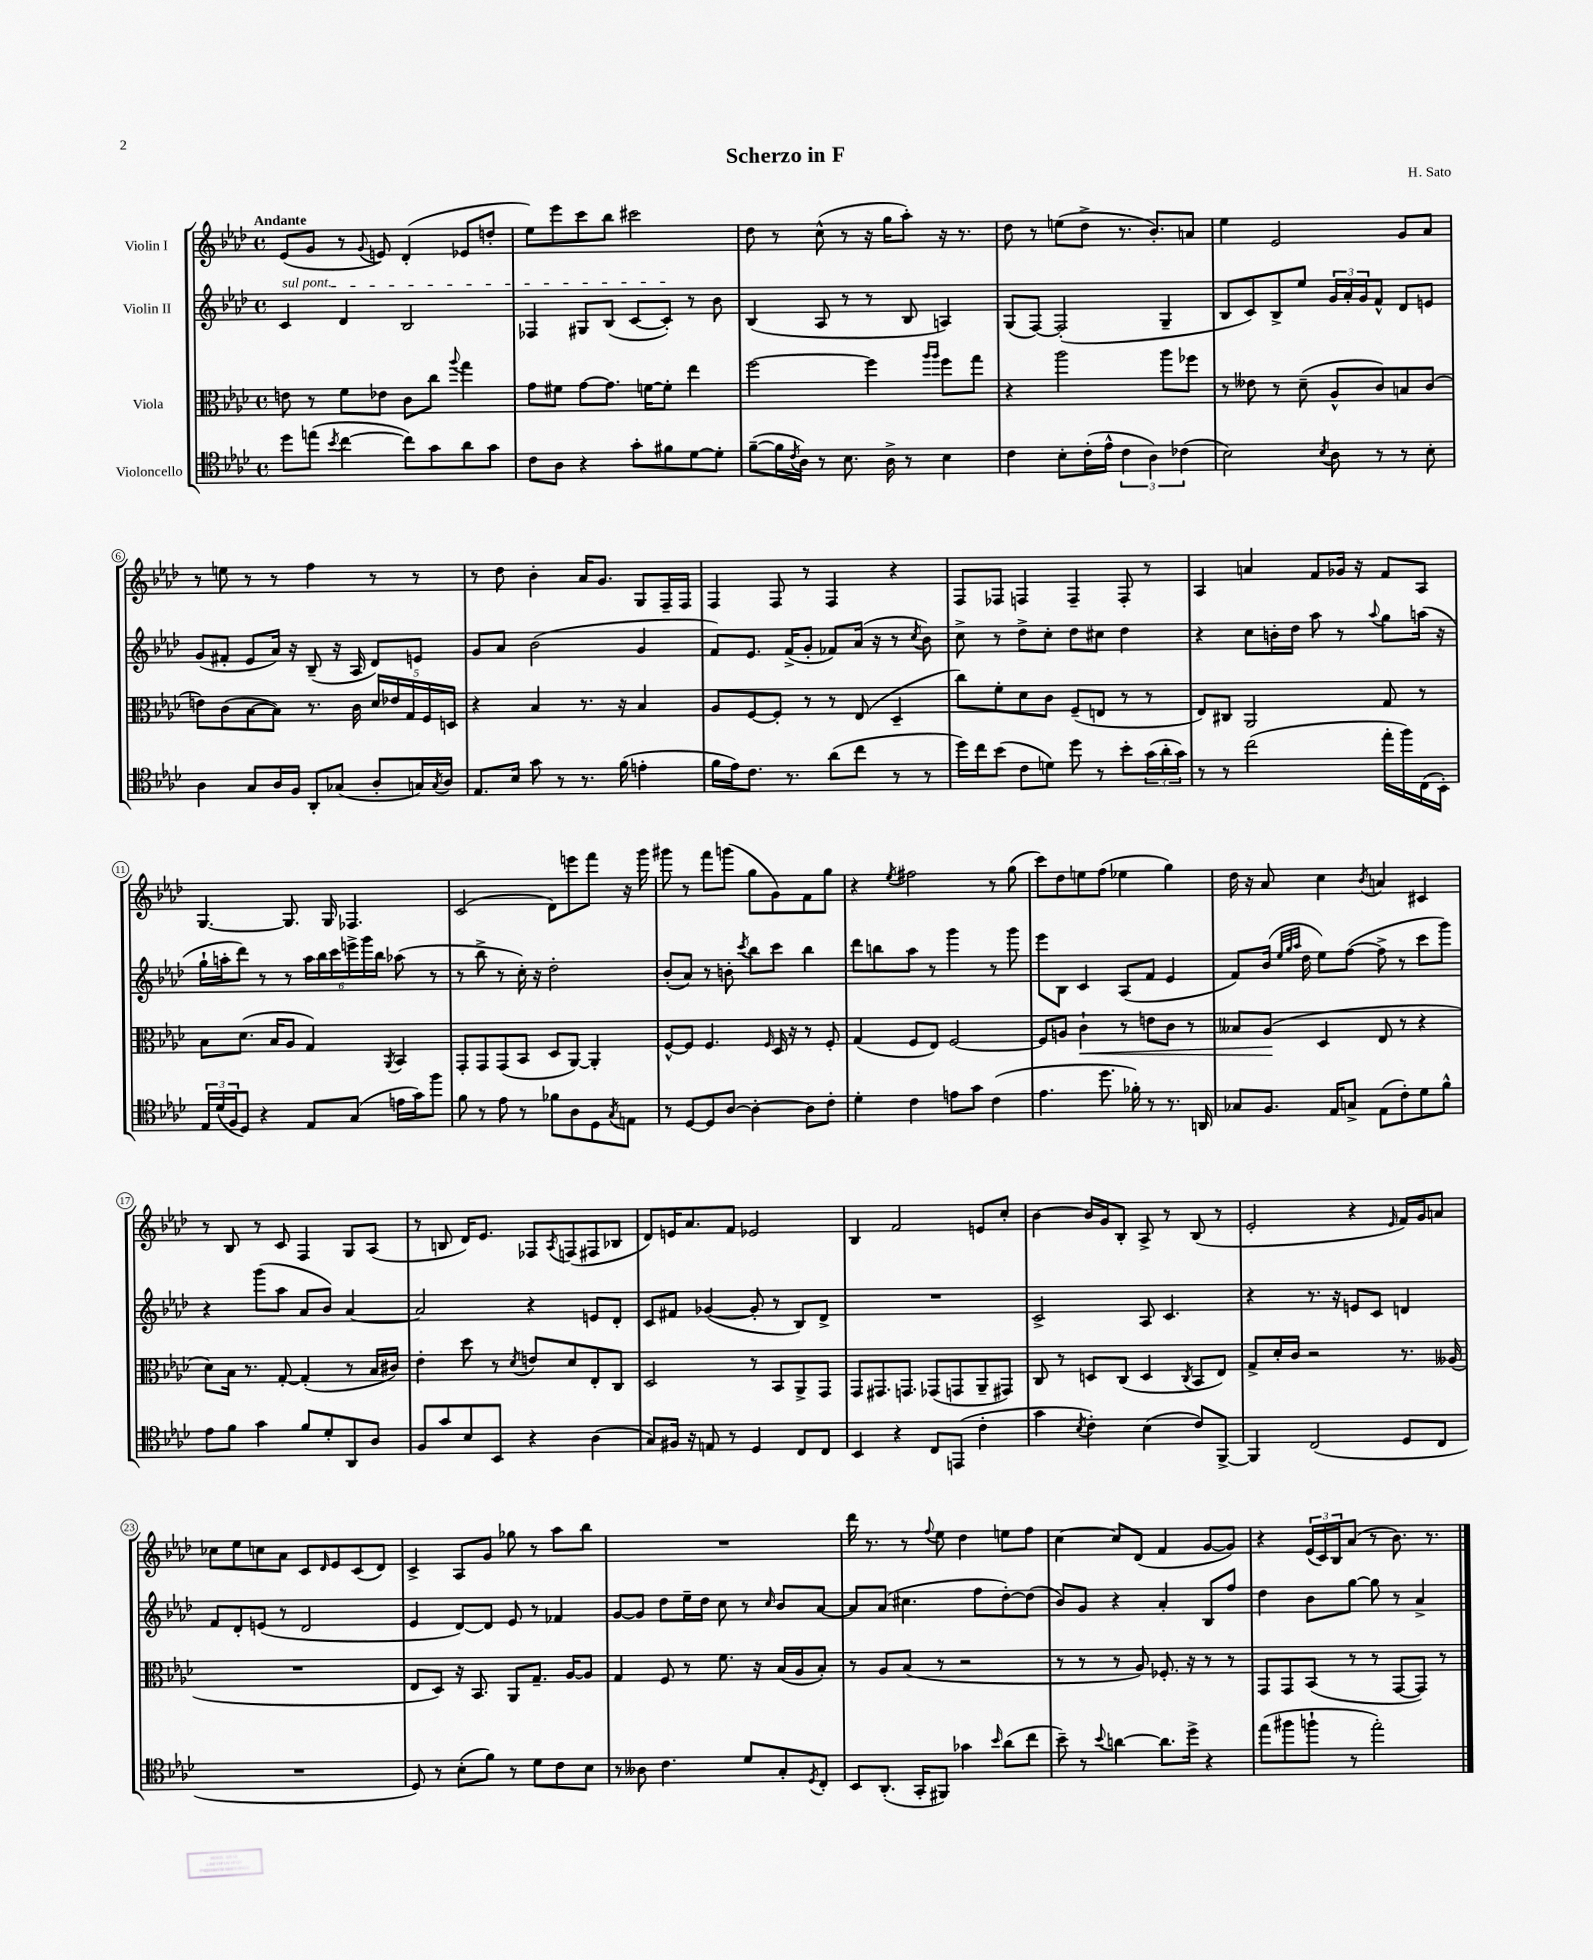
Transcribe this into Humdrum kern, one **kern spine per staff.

**kern	**kern	**dynam	**kern	**kern
*part4	*part3	*part3	*part2	*part1
*staff4	*staff3	*staff3	*staff2	*staff1
*I"Violoncello	*I"Viola	*	*I"Violin II	*I"Violin I
*clefC4	*clefC3	*	*clefG2	*clefG2
*k[b-e-a-d-]	*k[b-e-a-d-]	*	*k[b-e-a-d-]	*k[b-e-a-d-]
*M4/4	*M4/4	*	*M4/4	*M4/4
*met(c)	*met(c)	*	*met(c)	*met(c)
=1	=1	=1	=1	=1
!	!	!	!	!LO:TX:a:B:t=Andante
!	!	!	!LO:TX:a:i:t=sul pont.	!
8dd-\L	8en\	.	4c/	(8e-/L
(8een\J	8r	.	.	8g/J
8qb-/	.	.	.	.
[4cc\	8f\L	.	4d-/	8r
.	.	.	.	8qqg/
.	8e-X\J	.	.	8en/)
8cc\L])	8c\L	.	2B-/	(4d-'/
8g\	8cc\J	.	.	.
.	8qqaa-/	.	.	.
8a-\	4gg\	.	.	8e-X/L
8g\J	.	.	.	8ddn'/J
=2	=2	=2	=2	=2
8c\L	8g\L	.	4F-X/	8ee-\L)
8A-\J	8f#X\J	.	.	8eee-\
4r	[8g\L	.	8G#X/L	8ccc\
.	8.g\J]	.	(8B-/J	8bb-\J
8g'\L	.	.	[8c/L	2ccc#X\
.	[16fn\KL	.	.	.
8f#X\	8f'\J]	.	8c'/J])	.
[8d-\	4ee-\	.	8r	.
8d-'\J]	.	.	8b-\	.
=3	=3	=3	=3	=3
([8f~\L	[2ff\	.	(4B-/	8dd-\
16f\L]	.	.	.	8r
8qc/	.	.	.	.
16A-\JJ)	.	.	.	.
8r	.	.	8A-/	(8cc^^\
8.B-\	.	.	8r	8r
.	4ff\]	.	8r	16r
16A-^\	.	.	.	16gg\KL
8r	.	.	8B-/	8aa-'\J)
.	16qqaa-/LL	.	.	.
.	16qqaa-/JJ	.	.	.
4B-\	8ff\L	.	4An/)	16r
.	.	.	.	8.r
.	8gg\J	.	.	.
=4	=4	=4	=4	=4
4c\	4r	.	(8G/L	8dd-\
.	.	.	[8F/J)	8r
8B-'\L	2aa-\	.	(2F'/]	(8een\L
(16c'\L	.	.	.	8dd-^\J
16e-^^\JJ	.	.	.	.
6c\	.	.	.	8.r
6A-\)	.	.	.	.
.	.	.	.	8.b-'/L)
.	8aa-\L	.	4G~/	.
(6c-X\	.	.	.	.
.	8ff-X\J	.	.	8an/J
=5	=5	=5	=5	=5
2B-\)	8r	.	8B-/L	4ee-\
.	8e--X\	.	8c/)	.
.	8r	.	8B-^/	2e-/
.	(8d-~\	.	8ee-/J	.
8qB-/	.	.	.	.
8A-\	8A-^^/L	.	24g/LL	.
.	.	.	24a-'/	.
.	.	.	24g/J	.
8r	8c/)	.	8f^^/J	.
8r	8Bn/	.	8d-/L	8g/L
8B-'\	(8c/J	.	8en/J	8a-/J
!!LO:LB:g=z
=6	=6	=6	=6	=6
4A-\	8en\L)	.	(8g/L	8r
.	(8c\	.	8f#X'/J	8een\
8G/L	[8B-\	.	8e-/L	8r
16A-/L	8B-\J])	.	16a-/Jk)	8r
16F/JJ	.	.	16r	.
8AA-'/L	8.r	.	(8B-~/	4ff\
(8G-X/J	.	.	16r	.
.	16c\	.	16A-/	.
8A-'/L	20d-/LL	.	8d-/L)	8r
.	20e-X/	.	.	.
.	20G/	.	.	.
16Gn/L)	.	.	8en/J	8r
.	20F/	.	.	.
8qG/	.	.	.	.
16A-/JJ	.	.	.	.
.	20Dn/JJ	.	.	.
=7	=7	=7	=7	=7
8.E-/L	4r	.	8g/L	8r
.	.	.	8a-/J	8dd-\
16B-/Jk	.	.	.	.
8g\	4B-/	.	(2b-\	4b-'\
8r	.	.	.	.
8.r	8.r	.	.	16a-/KL
.	.	.	.	8.g/J
(16f\	16r	.	.	.
4en'\	4B-/	.	4g/	8G/L
.	.	.	.	16F~/L
.	.	.	.	16F/JJ
=8	=8	=8	=8	=8
16f\LL	8A-/L	.	8f/L)	4F/
16e-\J)	.	.	.	.
8.c\J	[8F/	.	8.e-/J	.
.	8F'/J]	.	.	8F/
8.r	.	.	(16f^/KL	.
.	8r	.	8g'/J	8r
(8a-\L	8r	.	8f-X/L)	4F/
8cc\J	(8E-/	.	(16a-/Jk	.
.	.	.	16r	.
8r	4D-~/	.	8r	4r
.	.	.	8qcc/	.
8r	.	.	8b-\)	.
=9	=9	=9	=9	=9
16dd-\LL)	8cc\L)	.	8cc^\	8F/L
16cc\J	.	.	.	.
(8b-\J	8f'\	.	8r	8F-X/J
8c\L	8d-\	.	8dd-^\L	4Fn/
8dn\J)	8c\J	.	8cc'\J	.
8dd-\	(8F~/L	.	8dd-\L	4F~/
8r	8En/J	.	8cc#X\J	.
8b-'\L	8r	.	4dd-\	8F'/
(24g\L	8r	.	.	8r
24a-'\	.	.	.	.
24g\JJ)	.	.	.	.
=10	=10	=10	=10	=10
8r	8E-/L)	.	4r	4A-/
8r	8C#X/J	.	.	.
(2cc\	2AA-/	.	8cc\L	4an/
.	.	.	16bn'\L	.
.	.	.	16dd-\JJ	.
.	.	.	8aa-\	8f/L
.	.	.	8r	16g-X/Jk
.	.	.	.	16r
.	.	.	8qqaa-/	.
16ee-'\LL	8G/	.	8gg\L	8f/L
16ff\)	.	.	.	.
(16C\	8r	.	(16aan\Jk	8A-/J
16BB-'\JJ)	.	.	16r	.
!!LO:LB:g=z
=11	=11	=11	=11	=11
24E-/LL	8B-\L	.	16gg`\LL	[4.G/
(24d-/	.	.	.	.
.	.	.	16aan'\J	.
24F/J	.	.	.	.
8D-/J)	(8.d-\J	.	8ddd-\J)	.
4r	.	.	8r	.
.	16B-/KL	.	.	.
.	8A-/J	.	8r	8.G/]
8E-/L	4G/)	.	24aa\LL	.
.	.	.	24bb-\	.
.	.	.	.	16G/
.	.	.	24ccc\	.
(8G/J	.	.	24eeen^\	4.F-X/
.	.	.	24ggg\	.
.	.	.	24bb-\JJ	.
.	8qAA-/	.	.	.
16en\LL	4BB-/	.	(8aa-X\	.
16g\J)	.	.	.	.
8ff\J	.	.	8r	.
=12	=12	=12	=12	=12
8f\	8GG'/L	.	8r	(2c/
8r	8GG/	.	8bb-^\	.
8e-\	(8GG/	.	8r	.
8r	8BB-/J	.	16cc'\)	.
.	.	.	16r	.
8f-X\L	8D-/L	.	2dd-'\	8d-\L)
8A-\	[8AA-/J)	.	.	8eeen\
8D-\	4AA-'/]	.	.	8fff\J
8qG/	.	.	.	.
8En\J	.	.	.	16r
.	.	.	.	16ggg\
=13	=13	=13	=13	=13
8r	[8F^^/L	.	(8b-'/L	8ggg#X\
[8D-/L	8F/J]	.	8a-/J)	8r
8D-/]	4.F/	.	8r	8fff\L
[8A-/J	.	.	8bn'\	(8gggn\J
.	.	.	8qccc/	.
4A-'\_	.	.	8bb-\L	8gg\L
.	16qqF/	.	.	.
.	16D-/	.	8ccc\J	8g\)
.	16r	.	.	.
8A-\L]	8r	.	4bb-\	8f\
8c'\J	8F'/	.	.	8gg\J
=14	=14	=14	=14	=14
4d-'\	(4G/	.	8ddd-\L	4r
.	.	.	8bbn\	.
.	.	.	.	8qee-/
4c\	8F/L	.	8aa-\J	2ff#X\
.	8E-/J)	.	8r	.
8en\L	[2F/	.	4ggg\	.
8g\J	.	.	.	.
(4c\	.	.	8r	8r
.	.	.	8ggg\	(8gg\
=15	=15	=15	=15	=15
4.e-\	8F/L]	.	8eee-\L	8ccc\L)
.	8An/J	.	8B-\J	8dd-\
!	!	!LO:HP:b	!	!
.	4c`\	<	4c/	8een\
8.dd-\	.	.	.	(8ff\J
.	8r	.	(8A-/L	4ee-X\
16f-X'\)	.	.	.	.
8r	8en\L	.	8f/J	.
8.r	8c\J	.	4e-/	4gg\)
.	8r	.	.	.
16AAn/	.	.	.	.
=16	=16	=16	=16	=16
8G-X/L	8B--X/L	.	8f/L)	16dd-\
.	.	.	.	16r
8.F/J	(8A-/J	.	(16b-/Jk	8a-/
.	.	.	32qqee-/LLL	.
.	.	.	32qqgg/	.
.	.	.	32qqaa-/JJJ	.
.	.	.	16dd-\	.
.	4D-/	[	8ee-\L)	4cc\
16E-/KL	.	.	.	.
8Gn^/J	.	.	([8ff\J	.
.	.	.	.	8qb-/
(8E-\L	8E-/	.	8ff^\]	4an/
8c'\)	8r	.	8r	.
8d-\	4r	.	8ccc\L	4c#X/
8f^^\J	.	.	8ggg\J)	.
!!LO:LB:g=z
=17	=17	=17	=17	=17
8e-\L	8d-\L)	.	4r	8r
8f\J	16B-\Jk	.	.	8B-/
.	8.r	.	.	.
4g\	.	.	(8ggg\L	8r
.	[8G'/	.	8aa-\J	8c/
8f/L	(4G'/]	.	8a-/L	4F/
8d-'/	.	.	8b-/J)	.
8AA-/	8r	.	[4a-/	8G/L
8A-/J	16B-/LL	.	.	(8A-/J
.	16c#X/JJ)	.	.	.
=18	=18	=18	=18	=18
8F/L	4e-'\	.	2a-/]	8r
8g/	.	.	.	8Bn/
8B-/	8dd-\	.	.	16d-/KL)
.	.	.	.	8.e-/J
8BB-/J	8r	.	.	.
.	8qd-/	.	.	.
4r	8en/L	.	4r	8F-X/L
.	.	.	.	8qA-/
.	8d-/	.	.	(8Fn/
(4A-\	8E-'/	.	8en/L	8F#X/
.	8C/J	.	8d-'/J	8B-X/J
=19	=19	=19	=19	=19
8G/L)	2D-/	.	8c/L	8d-/L)
16F#X/Jk	.	.	8f#X/J	16en/K
16r	.	.	.	8.a-/
8En/	.	.	([4g-X/	.
8r	.	.	.	8f/J
4D-/	8r	.	8g-'/]	2e-X/
.	8BB-/L	.	8r	.
8C/L	8AA-^/	.	8B-/L)	.
8C/J	8GG/J	.	8d-^/J	.
=20	=20	=20	=20	=20
4BB-/	8GG/L	.	1r	4B-/
.	8.GG#X/	.	.	.
4r	.	.	.	2f/
.	8.GGn/J	.	.	.
8C/L	(8GG-X/L	.	.	.
(8EEn/J	8GGn/	.	.	.
4c'\	8AA-~/	.	.	8en/L
.	8GG#X/J)	.	.	8cc'/J
=21	=21	=21	=21	=21
4g\	8C/	.	2c^/	[4b-\
.	8r	.	.	.
8qB-/	.	.	.	.
4c'\)	8Dn/L	.	.	16b-/LL]
.	.	.	.	16g/J
.	(8C/J	.	.	8B-'/J
(4B-\	4D/	.	8A-/	8A-^/
.	.	.	4.c/	8r
.	8qC/	.	.	.
8c/L)	8BB-/L	.	.	(8B-/
[8FF^/J	8E-/J)	.	.	8r
=22	=22	=22	=22	=22
4FF/]	8G^/L	.	4r	2e-'/
.	16d-'/L	.	.	.
.	16c/JJ	.	.	.
(2C/	2r	.	8.r	.
.	.	.	16r	.
.	.	.	8en/L	4r
.	.	.	8c/J	.
.	.	.	.	16qqe-/
8D-/L	8.r	.	4dn/	16f/LL)
.	.	.	.	16g/J
8C/J	.	.	.	8an/J
.	(16A--X/	.	.	.
!!LO:LB:g=z
=23	=23	=23	=23	=23
1r	1r	.	8f/L	8cc-X\L
.	.	.	8d-'/	8ee-\
.	.	.	(8en/J	8ccn\
.	.	.	8r	8a-\J
.	.	.	2d-/	8c/L
.	.	.	.	16qqd-/
.	.	.	.	8e-/
.	.	.	.	(8c/
.	.	.	.	8d-/J)
=24	=24	=24	=24	=24
8D-/)	8E-/L	.	4e-/	4c^/
8r	8D-/J)	.	.	.
(8B-'\L	16r	.	[8d-/L)	8A-/L
.	8.BB-/	.	.	.
8f\J)	.	.	8d-/J]	8g/J
8r	8AA-/L	.	8e-/	8gg-X\
8d-\L	8.G~/J	.	8r	8r
8c\	.	.	4f-X/	8aa-\L
.	[16A-/KL	.	.	.
8B-\J	8A-/J]	.	.	8bb-\J
=25	=25	=25	=25	=25
8r	4G/	.	[8g/L	1r
8A--X\	.	.	8g/J]	.
4.c\	8F/	.	8dd-\L	.
.	8r	.	16ee-~\L	.
.	.	.	16dd-\JJ	.
.	8.f\	.	8cc\	.
8d-/L	.	.	8r	.
.	16r	.	.	.
.	.	.	16qqcc/	.
8G'/	(16B-/LL	.	8b-/L	.
.	16A-/J	.	.	.
8qD-/	.	.	.	.
8C'/J	8B-'/J)	.	[8a-/J	.
=26	=26	=26	=26	=26
8BB-/L	8r	.	8a-/L]	16ddd-\
.	.	.	.	8.r
(8.AA-'/J	8A-/L	.	(8a-/J	.
.	(8B-/J	.	4.cc#X\	8r
16GG'/KL	.	.	.	.
.	.	.	.	8qqff/
8FF#X/J)	8r	.	.	8ee-\
4g-X\	2r	.	.	4dd-\
.	.	.	8ff\L	.
16qqb-/	.	.	.	.
(8a-\L	.	.	[8dd-'\)	8een\L
8cc\J	.	.	(8dd-\J]	8ff\J
=27	=27	=27	=27	=27
8b-~\)	8r	.	8b-/L)	[4cc\
8r	8r	.	8g/J	.
8qqb-/	.	.	.	.
[4an\	8r	.	4r	8cc/L]
.	8A-/)	.	.	(8d-/J
8.a\L]	8.F-X'/	.	4a-'/	4f/
16dd-^\Jk	16r	.	.	.
4r	8r	.	8B-/L	[8g/L
.	8r	.	8ff/J	8g/J])
=28	=28	=28	=28	=28
(8ee-\L	8GG/L	.	4dd-\	4r
8ff#X\	8GG/	.	.	.
8ffn`\J	(8BB-/J	.	8b-\L	(24e-/LL
.	.	.	.	24c/)
.	.	.	.	24B-/J
8r	8r	.	[8gg\J	(8a-/J
2ee-'\)	8r	.	8gg\]	8r
.	[8GG/L	.	8r	8.b-\)
.	8GG/J])	.	4a-^/	.
.	.	.	.	8.r
.	8r	.	.	.
==	==	==	==	==
*-	*-	*-	*-	*-
